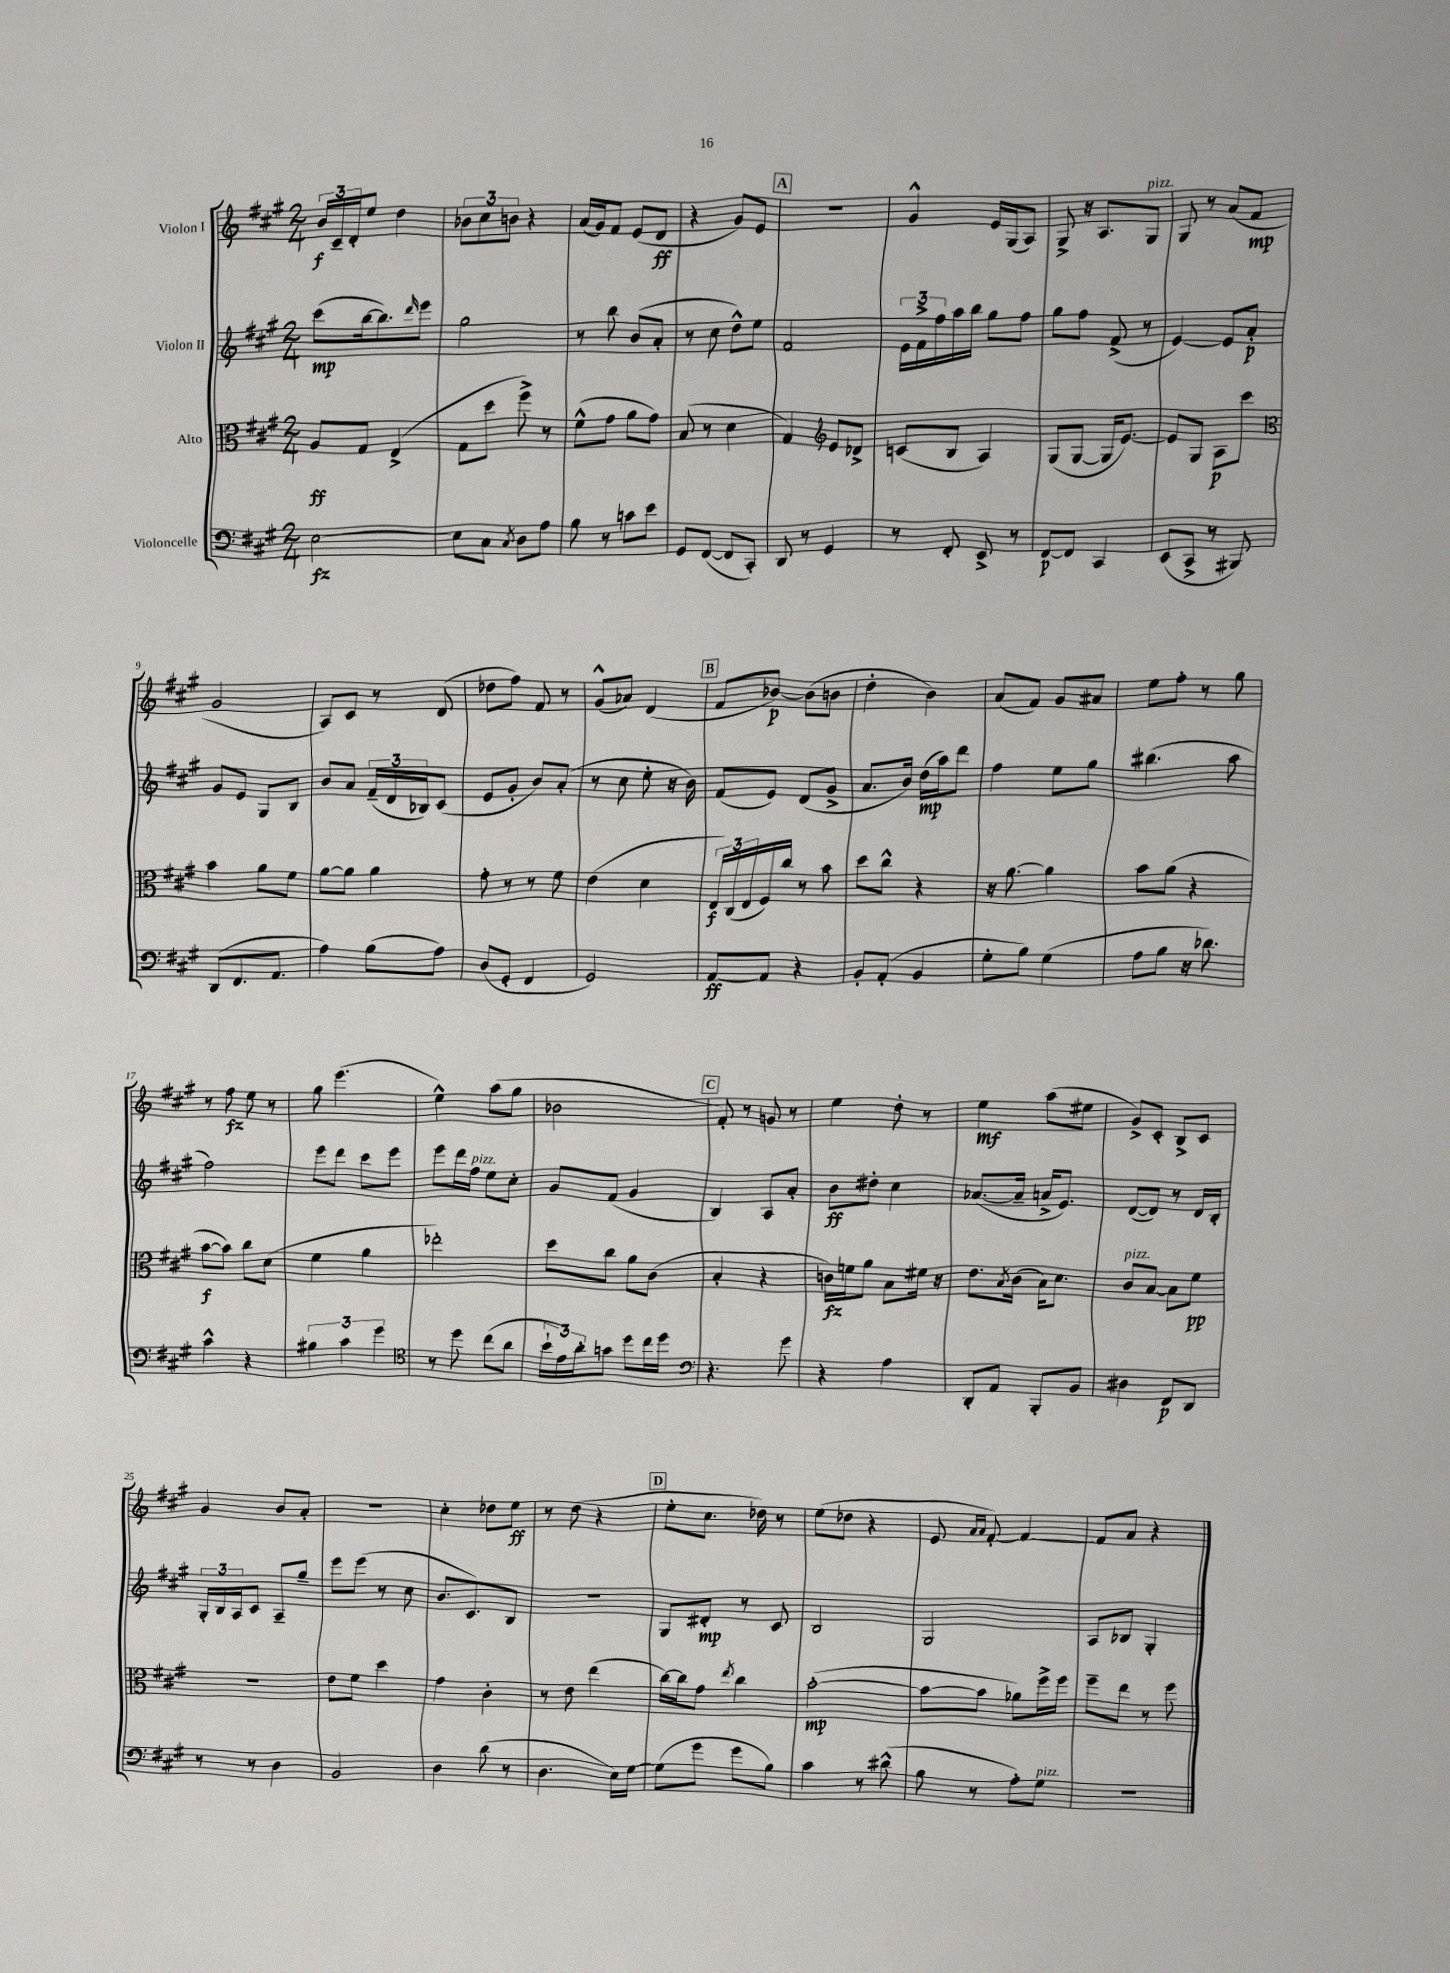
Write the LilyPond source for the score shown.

<<
\new StaffGroup <<
\new Staff = "s0" \with { instrumentName = "Violon I" } {
    \clef treble \key a \major \numericTimeSignature \time 2/4
    \tuplet 3/2 { b'16\f cis'16-- d'16-. } e''8 d''4 |
    \tuplet 3/2 { bes'8 cis''8 b'8 } r4 |
    a'16( gis'16) fis'8 e'8( d'8\ff |
    r4 gis'8) e'8 |
    \mark \markup { \box "A" } r2 |
    gis'4-^ e'16 gis16( a8) |
    gis8-> r16 a8. gis8^\markup { \italic "pizz." } |
    gis8 r8 a'8( fis'8\mp |
    gis'2 |
    a8) cis'8 r8 d'8( |
    des''8 fis''8) fis'8 r8 |
    gis'8-^( aes'8) d'4( |
    \mark \markup { \box "B" } fis'8 bes'8~\p) bes'8( b'8 |
    d''4-. b'4) |
    a'8( fis'8) gis'8 ais'8 |
    e''8 fis''8-. r8 gis''8 |
    r8 fis''8\fz e''8 r8 |
    gis''8 e'''4.( |
    e''4-^) a''8( gis''8 |
    bes'2 |
    \mark \markup { \box "C" } fis'8-.) r8 g'8 r8 |
    e''4 d''8-. r8 |
    e''4\mf a''8( eis''8 |
    gis'8->) cis'8-. b8-> cis'8 |
    gis'4 b'8 a'8-. |
    R2 |
    cis''4-. des''8 e''8\ff |
    r8 d''8( r4 |
    \mark \markup { \box "D" } e''8-. cis''8. des''16) r8 |
    e''8( des''8 r4 |
    e'8 \grace { a'16 a'16 } fis'8~-.) fis'4~ |
    fis'8 a'8 r4 \bar "|." |
}
\new Staff = "s1" \with { instrumentName = "Violon II" } {
    \clef treble \key a \major \numericTimeSignature \time 2/4
    cis'''8\mp( b''16~ b''8.) \grace { d'''16 } e'''8 |
    gis''2 |
    r8 b''8 b'8( a'8-. |
    r8 cis''8 d''8-^) e''8 |
    \mark \markup { \box "A" } fis'2 |
    \tuplet 3/2 { e'16 fis'16-> fis''16 } a''16 b''16 gis''8 fis''8 |
    gis''8 fis''8 fis'8->( r8 |
    e'4~) e'8 a'8-.\p |
    gis'8 e'8 gis8 b8 |
    b'8 a'8 \tuplet 3/2 { fis'16--( d'16 bes16) } cis'8( |
    e'8 gis'8-. b'8) a'8-.( |
    r8 cis''8 e''8-. r16 b'16) |
    \mark \markup { \box "B" } fis'8( e'8) d'8( gis'8-> |
    a'8. b'16) d''16\mp( a''16) d'''8 |
    fis''4 e''8 gis''8 |
    bis''4.( a''8 |
    fis''2) |
    e'''8 d'''8 cis'''8 e'''8 |
    e'''8 d'''16 fis''16^\markup { \italic "pizz." } e''8 cis''8-. |
    gis'8 fis'8( gis'4 |
    \mark \markup { \box "C" } b4) a8 a'8-. |
    b'8\ff dis''8-. cis''4 |
    aes'8.~( aes'16-- a'16-> e'8.) |
    d'8~( d'8) r8 d'16 b16-. |
    \tuplet 3/2 { gis16-. b16 a16 } cis'8 a8-- gis''8-- |
    e'''8 e'''8( r8 cis''8 |
    b'8. cis'8.) b8 |
    R2 |
    \mark \markup { \box "D" } gis8 dis'8-.\mp r8 cis'8 |
    b2 |
    gis2 |
    a8 bes8 gis4-. \bar "|." |
}
\new Staff = "s2" \with { instrumentName = "Alto" } {
    \clef alto \key a \major \numericTimeSignature \time 2/4
    a8\ff gis8 e4->( |
    gis8 d''8 fis''8->) r8 |
    fis'8-^( gis'8 a'8 gis'8) |
    b8( r8 d'4 |
    \mark \markup { \box "A" } gis4) \clef treble e'8 des'8-> |
    c'8( b8 a4) |
    gis8( gis8~ gis16 e'8.~) |
    e'8 gis8 a8\p cis'''8 |
    \clef alto b'4 a'8 fis'8 |
    a'8~ a'8 a'4 |
    gis'8-. r8 r8 fis'8 |
    e'4( d'4 |
    \mark \markup { \box "B" } \tuplet 3/2 { e16\f) cis16( e16 } fis16) cis''16 r8 b'8 |
    d''8 cis''8-^ r4 |
    r16 a'8.~ a'4 |
    b'8 a'8( r4 |
    b'8~\f b'8) cis''8 d'8( |
    fis'4 a'4 |
    ees''2-.) |
    d''8 cis''8 a'8 cis'8( |
    \mark \markup { \box "C" } b4-. r4 |
    c'16\fz) f'16 a'8 b8 fis'16 r16 |
    e'8. \acciaccatura { b8 } cis'16( b16) d'8. |
    cis'8^\markup { \italic "pizz." } b8~ b8 fis'8\pp |
    r2 |
    e'8 fis'8 d''4 |
    gis'4 cis'4-. |
    r8 e'8 e''4( |
    \mark \markup { \box "D" } cis''16~) cis''16 gis'8 \acciaccatura { e''8 } cis''4 |
    b'2~-.\mp( |
    b'8~ b'8 aes'8) fis''16-> fis''16 |
    fis''8-- e''8 r8 fis''8 \bar "|." |
}
\new Staff = "s3" \with { instrumentName = "Violoncelle" } {
    \clef bass \key a \major \numericTimeSignature \time 2/4
    e2~\fz |
    e8 cis8 \acciaccatura { cis8 } d8 a8 |
    b8 r8 c'8 e'8 |
    gis,8 fis,8~( fis,8 cis,8-.) |
    \mark \markup { \box "A" } d,8 r8 gis,4 |
    r8 fis,8-. e,8-> r8 |
    fis,8~\p fis,8 cis,4 |
    e,8( cis,8-> r8 bis,,8) |
    d,8( fis,8. a,8. |
    a4) b8( a8) |
    d8( gis,8-. fis,4 |
    gis,2) |
    \mark \markup { \box "B" } a,8~\ff a,8 r4 |
    b,8-. a,8-.( b,4 |
    gis8-. b8) gis4( |
    a8 b8 r16 des'8.) |
    cis'4-^ r4 |
    \tuplet 3/2 { bis4 cis'4 gis'4 } |
    \clef tenor r8 d''8 cis''8( a'8 |
    \tuplet 3/2 { b'16-! e'16) a'16-. } g'8 d''8 cis''16 d''16 |
    \mark \markup { \box "C" } \clef bass r4. gis'8 |
    r4 a4 |
    d,8-. a,8 b,,8-. b,8 |
    dis4 fis,8\p d,8 |
    r8 r8 d4 |
    b,2 |
    d4 d'8( r8 |
    d4. e16) gis16~ |
    \mark \markup { \box "D" } gis8( gis'8 gis'8 b8) |
    cis'4 r8 dis'8-^( |
    b8 r8 a8-.) gis8^\markup { \italic "pizz." } |
    r2 \bar "|." |
}
>>
>>
